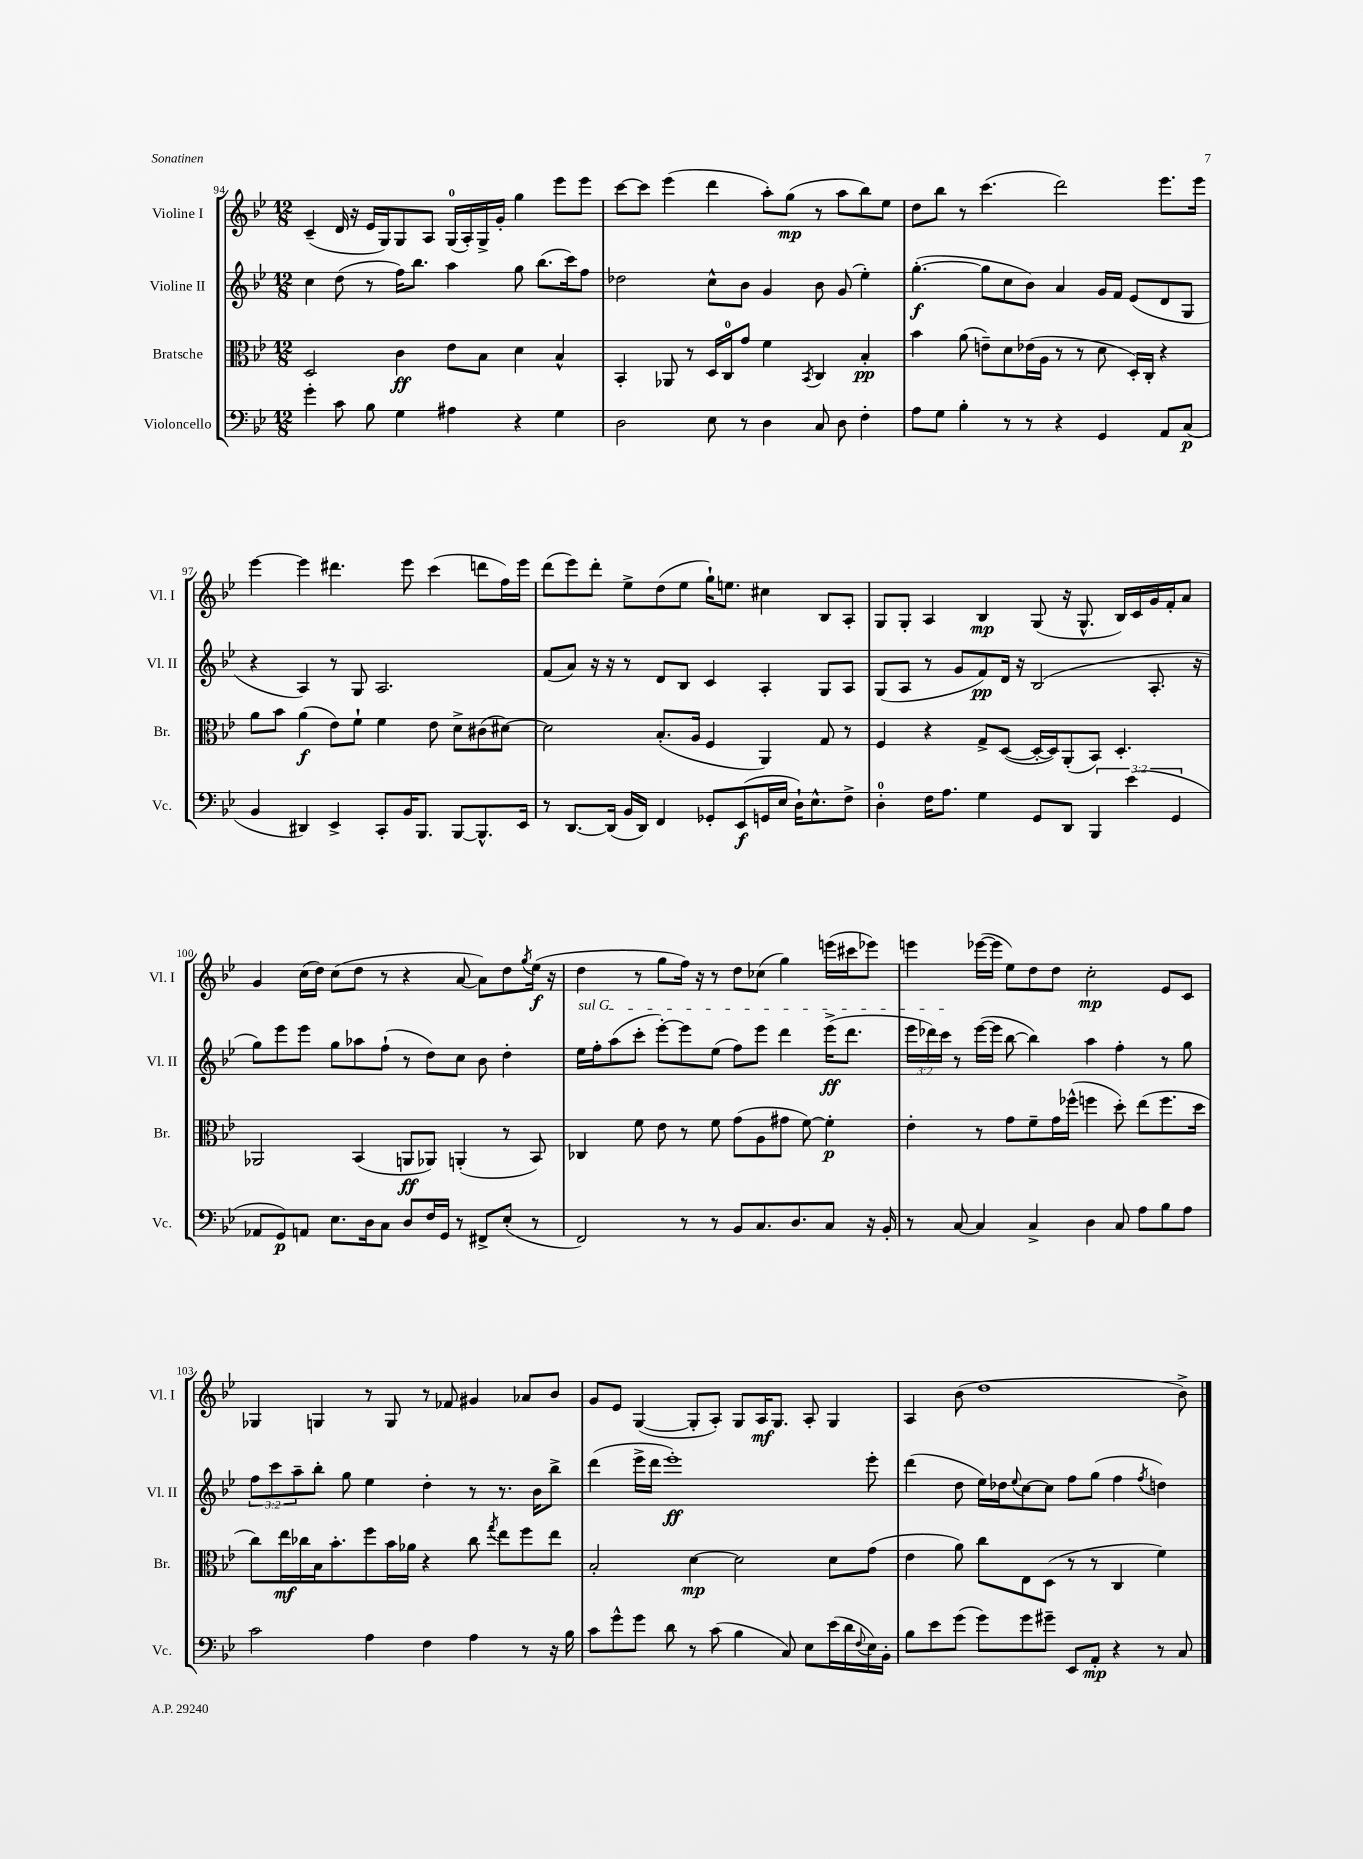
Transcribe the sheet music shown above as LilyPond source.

<<
\new StaffGroup <<
\new Staff = "s0" \with { instrumentName = "Violine I" shortInstrumentName = "Vl. I" } {
    \clef treble \key bes \major \numericTimeSignature \time 12/8
    c'4--( d'16 r16 ees'16 g16) g8 a8 g16-0( a16-.) g16-> g'16-. g''4 ees'''8 ees'''8 |
    c'''8~ c'''8 ees'''4( d'''4 a''8-.) g''8\mp( r8 a''8 bes''8) ees''8 |
    d''8 bes''8 r8 c'''4.( d'''2) ees'''8. ees'''16 |
    ees'''4~ ees'''4 dis'''4. ees'''8 c'''4( d'''8 f''16) ees'''16 |
    d'''8( ees'''8) d'''8-. ees''8-> d''8( ees''8 g''16-!) e''8. cis''4 bes8 a8-. |
    g8 g8-. a4 bes4\mp g8( r16 g8.-^ bes16) c'16 g'16 f'16-. a'8 |
    g'4 c''16( d''16) c''8( d''8 r8 r4 a'8~ a'8) d''8 \acciaccatura { g''8 } ees''16\f( r16 |
    d''4 r8 g''8 f''16) r16 r8 d''8 ces''8( g''4) e'''16( cis'''16 ees'''8) |
    e'''4 ees'''16~( ees'''16 ees''8) d''8 d''8 c''2-.\mp ees'8 c'8 |
    ges4 g4 r8 g8 r8 fes'8 gis'4 aes'8 bes'8 |
    g'8 ees'8 g4~( g8-. a8-.) g8 a16\mf g8. a8-. g4 |
    a4 bes'8( d''1 bes'8->) \bar "|." |
}
\new Staff = "s1" \with { instrumentName = "Violine II" shortInstrumentName = "Vl. II" } {
    \clef treble \key bes \major \numericTimeSignature \time 12/8 \override Staff.TupletNumber.text = #tuplet-number::calc-fraction-text
    c''4 d''8( r8 f''16) bes''8. a''4 g''8 bes''8.( c'''16) f''8 |
    des''2 c''8-^ bes'8 g'4 bes'8 g'8( ees''4-.) |
    g''4.~-.\f( g''8 c''8 bes'8) a'4 g'16 f'16 ees'8( d'8 g8 |
    r4 a4) r8 g8 a2. |
    f'8( a'8) r16 r16 r8 d'8 bes8 c'4 a4-. g8 a8 |
    g8( a8 r8 g'8 f'8\pp) d'16 r16 bes2( a8.-. r16 |
    g''8) ees'''8 ees'''8 g''8 aes''8 f''8-!( r8 d''8) c''8 bes'8 d''4-. |
    \once \override TextSpanner.bound-details.left.text = \markup { \italic "sul G" } ees''16\startTextSpan f''16-. a''8( c'''8-. ees'''8~-.) ees'''8 ees''8( f''8) ees'''8 d'''4 ees'''16->\ff( d'''8. |
    \tuplet 3/2 { ees'''16 des'''16) c'''16\stopTextSpan } r8 ees'''16~( ees'''16 bes''8~ bes''4) a''4 f''4-. r8 g''8 |
    \tuplet 3/2 { f''8 c'''8 a''8-- } bes''8-. g''8 ees''4 d''4-. r8 r8. bes'16 bes''8-> |
    d'''4( ees'''16-> d'''16 ees'''1-.\ff) ees'''8-. |
    d'''4( d''8 ees''16) des''16 \appoggiatura { ees''8 } c''8~ c''8 f''8 g''8( f''4 \acciaccatura { f''8 } d''4) \bar "|." |
}
\new Staff = "s2" \with { instrumentName = "Bratsche" shortInstrumentName = "Br." } {
    \clef alto \key bes \major \numericTimeSignature \time 12/8
    d2 c'4\ff ees'8 bes8 d'4 bes4-^ |
    bes,4-. aes,8 r8 d16 c16-0 g'8 f'4 \acciaccatura { bes,8 } c4 bes4-.\pp |
    bes'4 a'8( e'8--) d'8 ees'16( a16 r8 r8 d'8 d16-.) c16-. r4 |
    a'8 bes'8 a'4\f( ees'8) f'8-! f'4 ees'8 d'8-> cis'8( dis'8~) |
    dis'2 bes8.-.( a16 f4 a,4) g8 r8 |
    f4 r4 g8-> d8~( d16~-. d16) a,8-.( bes,8) d4.-. |
    aes,2 bes,4( a,8\ff aes,8) a,4-.( r8 bes,8) |
    ces4 f'8 ees'8 r8 f'8 g'8( a8 gis'8 f'8~) f'4-.\p |
    ees'4-. r8 g'8 f'8-- g'16 fes''16-^( f''4 d''8-.) ees''8( f''8. d''16 |
    c''8) ees''16\mf ces''16 bes16 bes'8.-. f''8 bes'16 aes'16 r4 ces''8 \acciaccatura { g''8 } ees''8 f''8 ees''8 |
    bes2-. d'4~\mp d'2 d'8 g'8( |
    ees'4 a'8) c''8 ees8 d8( r8 r8 c4 f'4) \bar "|." |
}
\new Staff = "s3" \with { instrumentName = "Violoncello" shortInstrumentName = "Vc." } {
    \clef bass \key bes \major \numericTimeSignature \time 12/8 \override Staff.TupletNumber.text = #tuplet-number::calc-fraction-text
    g'4-. c'8 bes8 g4 ais4 r4 g4 |
    d2 ees8 r8 d4 c8 d8 f4-. |
    a8 g8 bes4-. r8 r8 r4 g,4 a,8 c8\p( |
    bes,4 dis,4) ees,4-> c,8-. bes,16 bes,,8. bes,,8~ bes,,8.-^ ees,16 |
    r8 d,8.~ d,16( bes,16 d,16) f,4 ges,8-. ees,8\f( g,16 ees16 d16-!) ees8.-^ f8-> |
    d4-0-. f16 a8. g4 g,8 d,8 \tuplet 3/2 { bes,,4 ees'4( g,4 } |
    aes,8 g,8\p) a,8 ees8. d16 c8 d8 f16 g,16 r8 fis,8-> ees8-.( r8 |
    f,2) r8 r8 bes,8 c8. d8. c8 r16 bes,16-. |
    r8 c8~ c4 c4-> d4 c8 a8 bes8 a8 |
    c'2 a4 f4 a4 r8 r16 bes16 |
    c'8 g'8-^ g'8 d'8 r8 c'8( bes4 c8) ees8 ees'16( d'16 \appoggiatura { f8 } ees16) bes,16-. |
    bes8 ees'8 g'8( g'8) g'8 gis'8-- ees,8 a,8-.\mp r4 r8 c8 \bar "|." |
}
>>
>>
\layout { \context { \Score currentBarNumber = #94 } }
